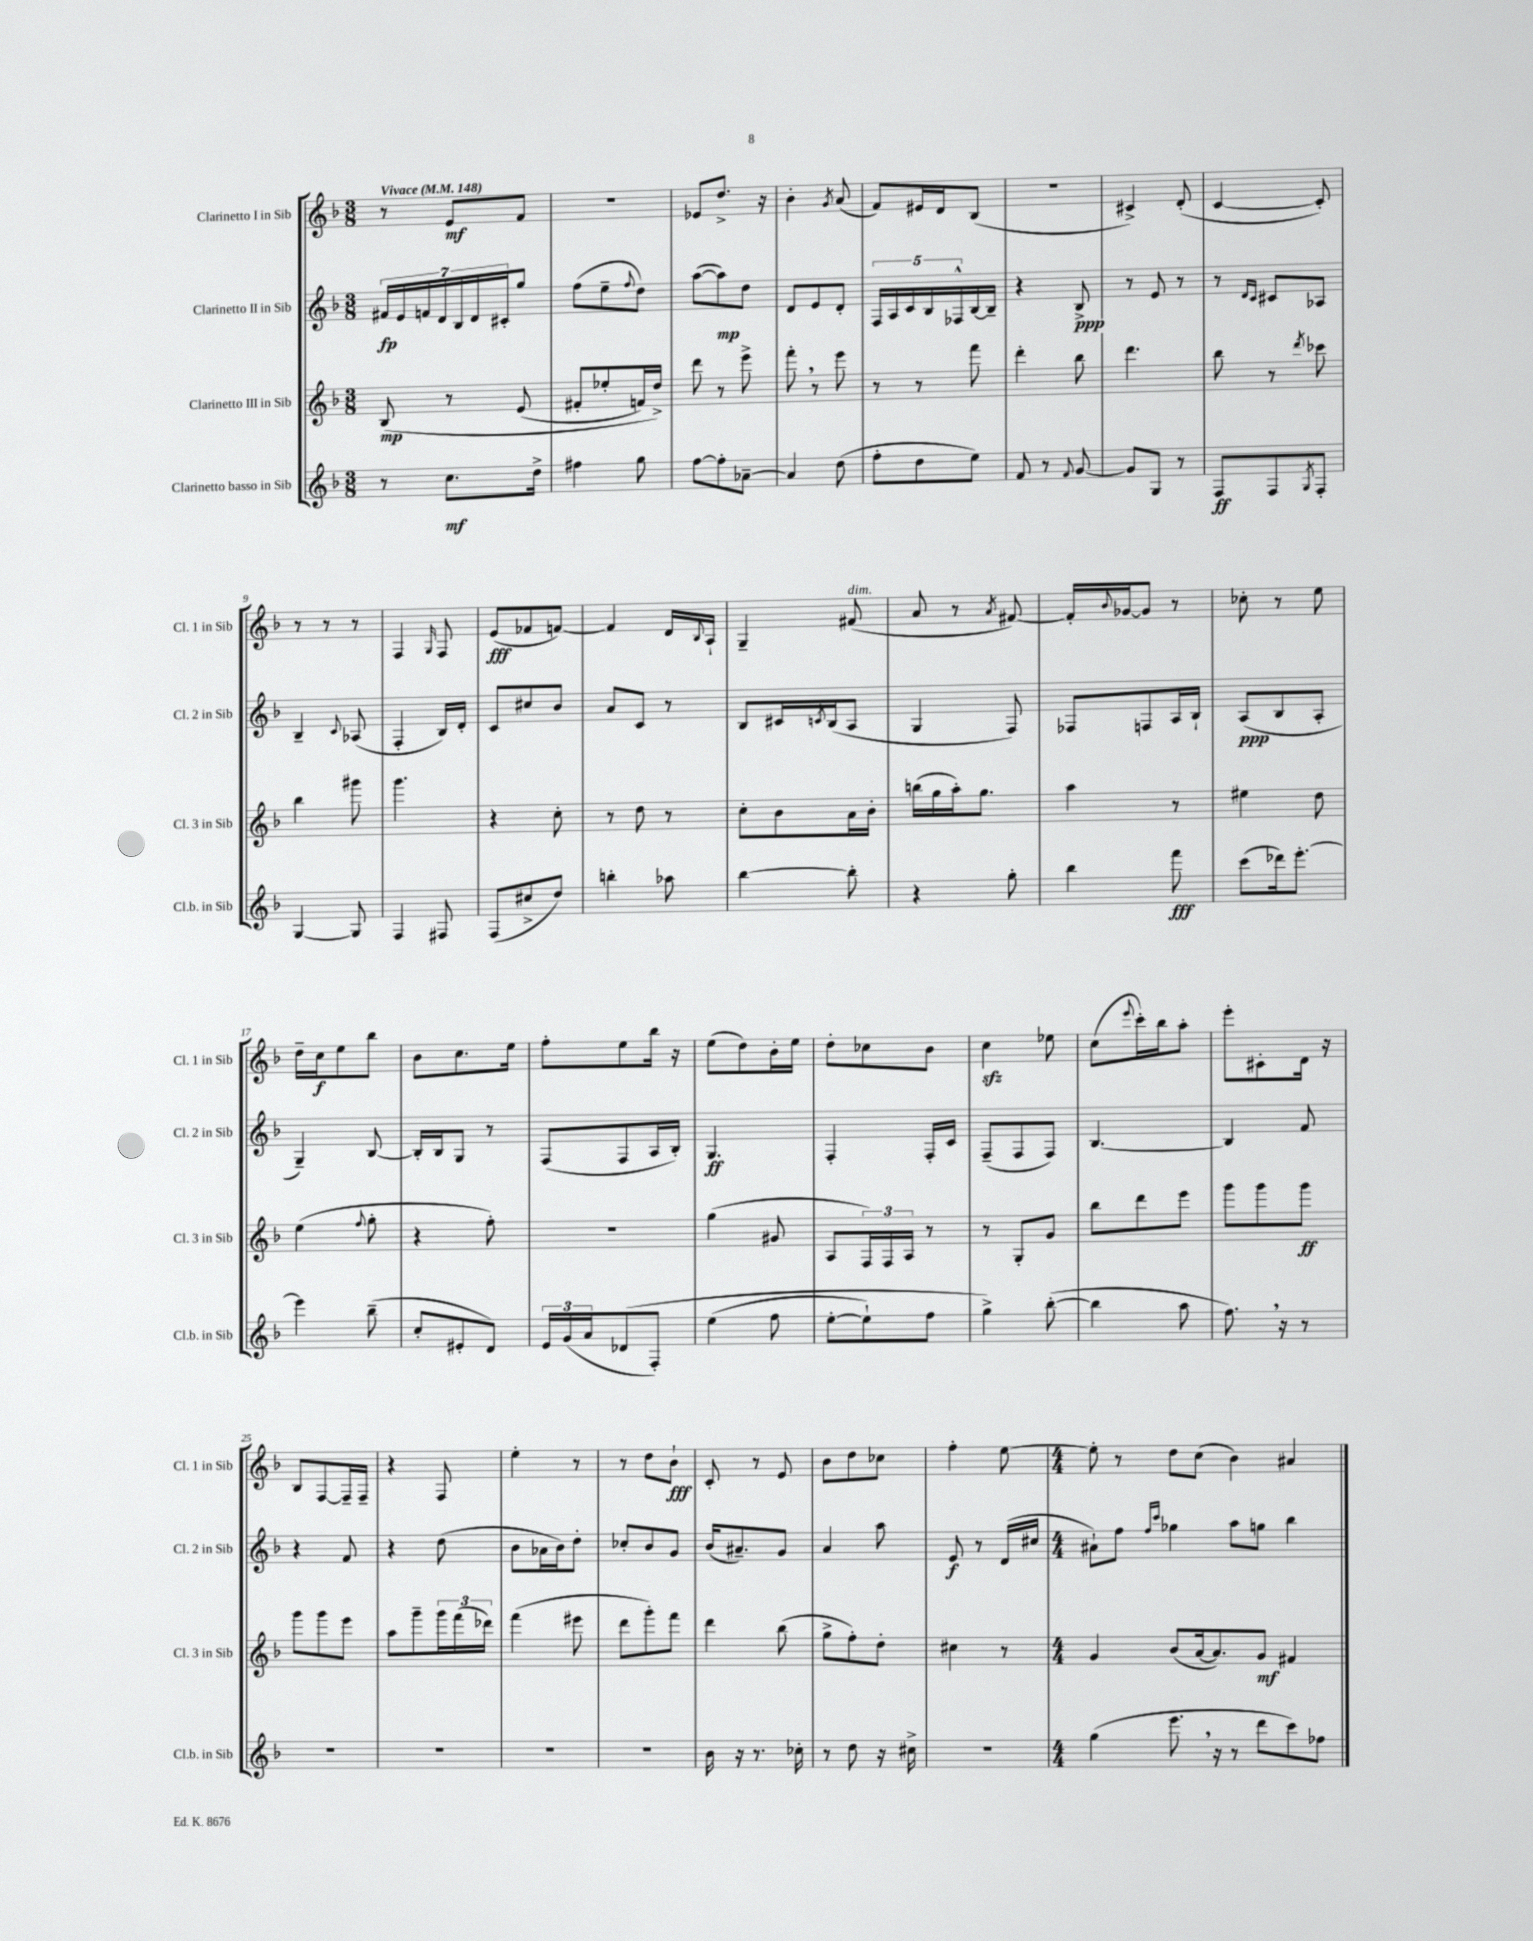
<<
\new StaffGroup <<
\new Staff = "s0" \with { instrumentName = "Clarinetto I in Sib" shortInstrumentName = "Cl. 1 in Sib" } {
    \clef treble \key f \major \numericTimeSignature \time 3/8 \tempo "Vivace" 4 = 148
    r8 e'8\mf f'8 |
    r4. |
    ees'8 d''8.-> r16 |
    bes'4-. \acciaccatura { g'8 } a'8( |
    f'8) eis'16 d'16 bes8( |
    R4. |
    cis'4->) d'8-.( |
    c'4~ c'8-.) |
    r8 r8 r8 |
    f4 \grace { g16 } f8 |
    e'8\fff( fes'8 f'8~) |
    f'4 d'16 \appoggiatura { bes8 } a16-! |
    g4-- fis'8^\markup { \italic "dim." }( |
    a'8 r8 \acciaccatura { a'8 } fis'8~) |
    fis'16-. \appoggiatura { bes'8 } ges'16~ ges'8 r8 |
    ces''8-. r8 e''8 |
    d''16-- c''16\f e''8 bes''8 |
    bes'8 c''8. e''16 |
    f''8-. e''8 bes''16 r16 |
    e''8( d''8) bes'16-. e''16 |
    d''8-. ces''8 bes'8 |
    c''4\sfz ees''8 |
    c''8( \appoggiatura { e'''8 } c'''16-.) bes''16 a''8-. |
    e'''8-. cis'8-. d'16 r16 |
    bes8 f8~ f16-- f16-- |
    r4 f8 |
    e''4-. r8 |
    r8 d''8 bes'8-!\fff |
    c'8-. r8 e'8 |
    bes'8 d''8 ces''8 |
    f''4-. e''8~ |
    \numericTimeSignature \time 4/4 e''8-. r8 d''8 c''8( bes'4) ais'4 \bar "|." |
}
\new Staff = "s1" \with { instrumentName = "Clarinetto II in Sib" shortInstrumentName = "Cl. 2 in Sib" } {
    \clef treble \key f \major \numericTimeSignature \time 3/8
    \tuplet 7/4 { fis'16\fp e'16 f'16 d'16 bes16 d'16 cis'16-. } g''8 |
    f''8( e''8-- \appoggiatura { f''8 } d''8) |
    a''8~( a''8\mp) d''8 |
    d'8 e'8 d'8-. |
    \tuplet 5/4 { f16 a16 c'16 bes16 fes16-^ } bes16~ bes16-- |
    r4 bes8->\ppp |
    r8 e'8 r8 |
    r8 \grace { d'16 c'16 } cis'8 aes8 |
    bes4-- \appoggiatura { c'8 } aes8( |
    f4-. bes16) d'16-. |
    c'8 cis''8 bes'8 |
    a'8 c'8 r8 |
    bes8 cis'16 \acciaccatura { c'8 } bes16( a8 |
    g4 f8) |
    fes8 f8 a16 bes16-! |
    a8\ppp( bes8 a8-. |
    g4--) bes8~ |
    bes16-. bes16 g8 r8 |
    f8( f8 a16 bes16-.) |
    g4.\ff |
    f4-. f16-. c'16 |
    f8--( f8 f8) |
    bes4.~ |
    bes4 f'8 |
    r4 f'8 |
    r4 d''8( |
    bes'8 aes'16 bes'16) d''8-. |
    ces''8-. bes'8 g'8 |
    bes'16( ais'8.--) g'8 |
    a'4 a''8 |
    e'8\f r8 d'16( cis''16 |
    \numericTimeSignature \time 4/4 ais'8-!) f''8 \grace { f''16 c'''16 } ges''4 a''8 g''8 bes''4 \bar "|." |
}
\new Staff = "s2" \with { instrumentName = "Clarinetto III in Sib" shortInstrumentName = "Cl. 3 in Sib" } {
    \clef treble \key f \major \numericTimeSignature \time 3/8
    bes8\mp\( r8 e'8( |
    fis'8-. ees''8-. f'16) d''16->\) |
    d'''8 r8 e'''8-> |
    f'''8-. \breathe r8 e'''8 |
    r8 r8 f'''8 |
    d'''4-. bes''8 |
    d'''4. |
    bes''8 r8 \acciaccatura { d'''8 } ces'''8 |
    bes''4 gis'''8 |
    g'''4. |
    r4 c''8-. |
    r8 d''8 r8 |
    c''8-. bes'8 a'16 bes'16-. |
    b''16( g''16 a''16-.) g''8. |
    a''4 r8 |
    eis''4 d''8 |
    e''4( \appoggiatura { f''8 } g''8-. |
    r4 f''8-.) |
    R4. |
    g''4( gis'8 |
    a8 \tuplet 3/2 { f16) f16 a16 } r8 |
    r8 g8-. g'8 |
    bes''8 d'''8 e'''8 |
    g'''8 g'''8 g'''8\ff |
    g'''8 g'''8 e'''8 |
    a''8 g'''8-- \tuplet 3/2 { g'''16 f'''16( des'''16) } |
    f'''4( eis'''8 |
    d'''8 g'''8-.) f'''8 |
    d'''4 bes''8( |
    g''8-> f''8-.) d''8-. |
    cis''4 r8 |
    \numericTimeSignature \time 4/4 g'4 bes'8( a'16~ a'8.) g'8\mf fis'4 \bar "|." |
}
\new Staff = "s3" \with { instrumentName = "Clarinetto basso in Sib" shortInstrumentName = "Cl.b. in Sib" } {
    \clef treble \key f \major \numericTimeSignature \time 3/8
    r8 c''8.\mf d''16-> |
    fis''4 g''8 |
    f''8~ f''8-. aes'8~-- |
    aes'4 d''8( |
    f''8-. d''8 e''8) |
    f'8 r8 \appoggiatura { f'8 } g'8~ |
    g'8 g8 r8 |
    f8\ff f8 \acciaccatura { g8 } f8-. |
    g4~ g8 |
    f4 fis8 |
    f8( cis''8-> d''8) |
    b''4-. aes''8 |
    bes''4~ bes''8-. |
    r4 g''8-. |
    bes''4 f'''8\fff |
    c'''8( des'''16) e'''8.~-. |
    e'''4 bes''8--( |
    c''8-. eis'8-. d'8) |
    \tuplet 3/2 { e'16 g'16( a'16 } des'8\( f8-.) |
    e''4( f''8 |
    e''8~-. e''8-!) f''8 |
    g''4->\) bes''8~-.( |
    bes''4 a''8 |
    f''8.) \breathe r16 r8 |
    R4. |
    R4. |
    R4. |
    R4. |
    bes'16 r16 r8. ces''16-. |
    r8 d''8 r16 cis''16-> |
    R4. |
    \numericTimeSignature \time 4/4 g''4( e'''8. \breathe r16 r8 d'''8 c'''8) fes''8 \bar "|." |
}
>>
>>
